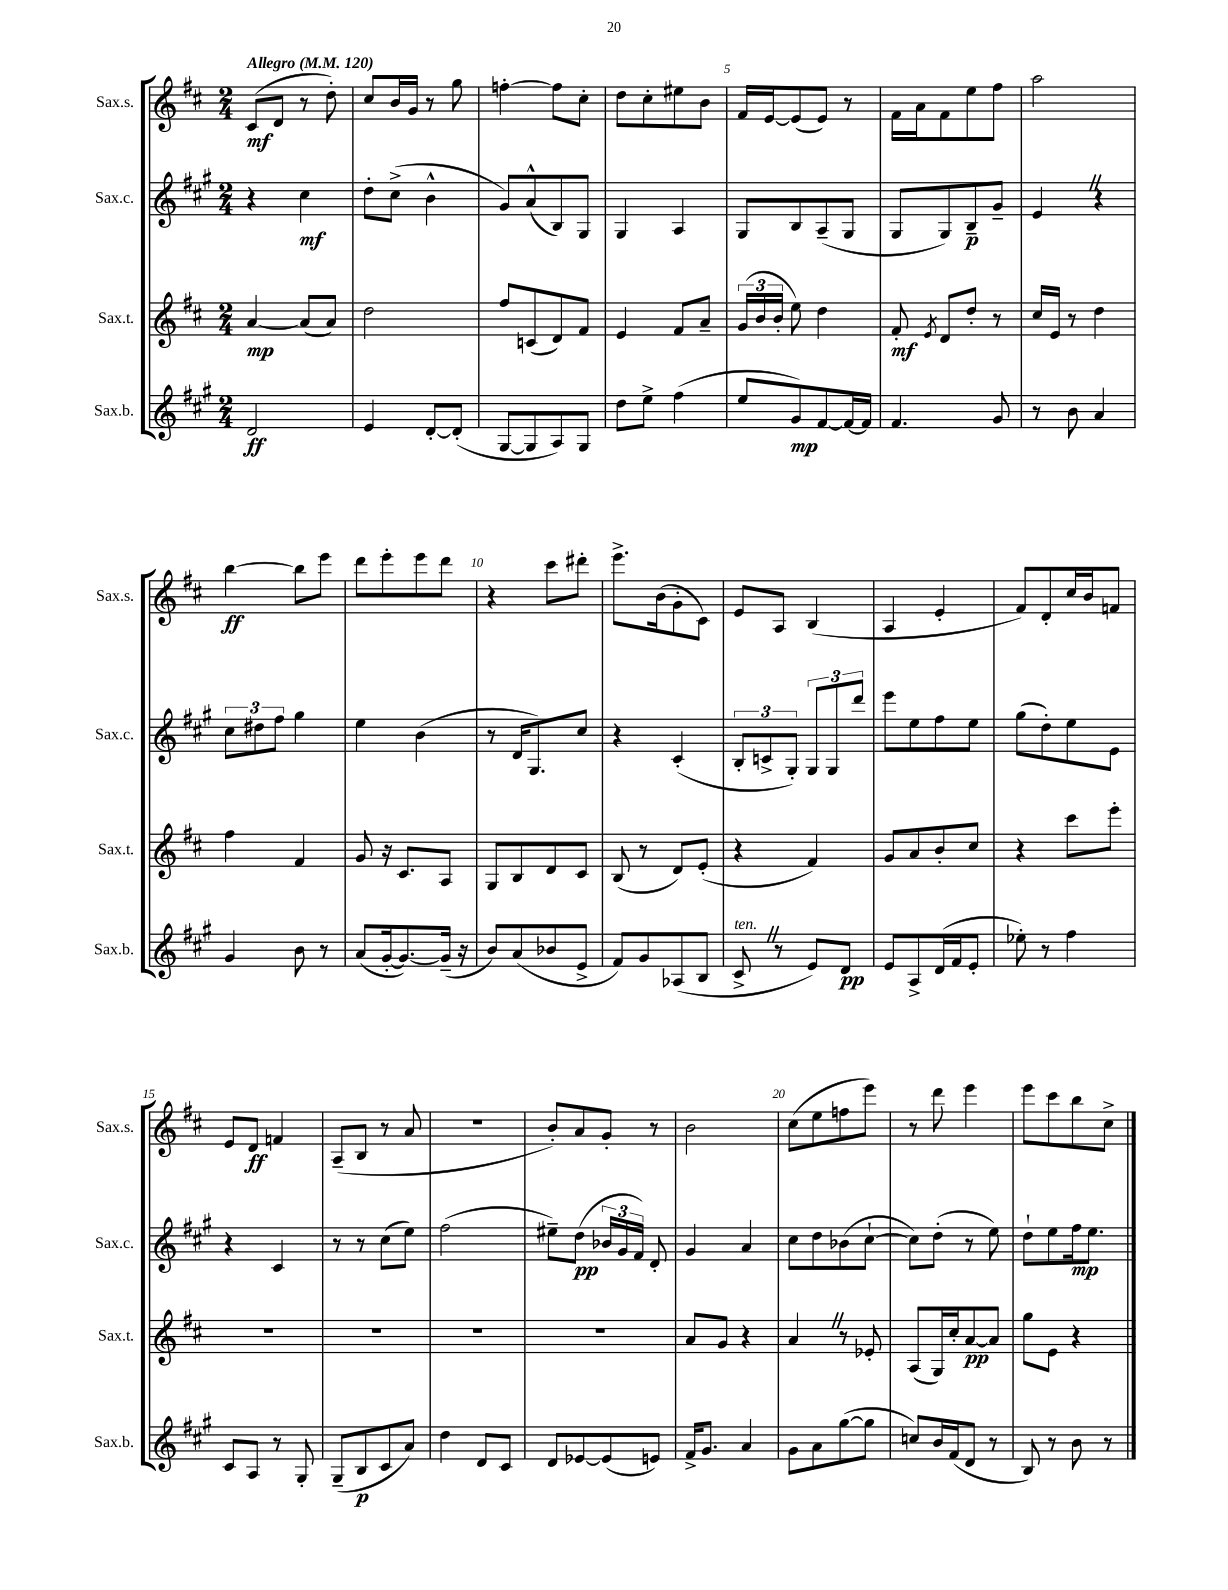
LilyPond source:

<<
\new StaffGroup <<
\new Staff = "s0" \with { instrumentName = "Sax.s." shortInstrumentName = "Sax.s." } {
    \clef treble \key d \major \numericTimeSignature \time 2/4 \tempo "Allegro" 4 = 120
    \autoBeamOff cis'8[\mf( d'8] r8 d''8-.) |
    cis''8[ b'16 g'16] r8 g''8 |
    f''4~-. f''8[ cis''8]-. |
    d''8[ cis''8-. eis''8 b'8] |
    fis'16[ e'16~ e'8( e'8]) r8 |
    fis'16[ a'16 fis'8 e''8 fis''8] |
    a''2 |
    b''4~\ff b''8[ e'''8] |
    d'''8[ e'''8-. e'''8 d'''8] |
    r4 cis'''8[ dis'''8]-. |
    e'''8.[-> b'16( g'8-. cis'8]) |
    e'8[ a8] b4( |
    a4 e'4-. |
    fis'8[) d'8-. cis''16 b'16 f'8] |
    e'8[ d'8]\ff f'4 |
    a8[--( b8] r8 a'8 |
    R2 |
    b'8[-.) a'8 g'8]-. r8 |
    b'2 |
    cis''8[( e''8 f''8 e'''8]) |
    r8 d'''8 e'''4 |
    e'''8[ cis'''8 b''8 cis''8]-> \bar "|." |
}
\new Staff = "s1" \with { instrumentName = "Sax.c." shortInstrumentName = "Sax.c." } {
    \clef treble \key a \major \numericTimeSignature \time 2/4
    \autoBeamOff r4 cis''4\mf |
    d''8[-. cis''8]->( b'4-^ |
    gis'8[) a'8-^( b8) gis8] |
    gis4 a4 |
    gis8[ b8 a8--( gis8] |
    gis8[ gis8) b8--\p gis'8]-- |
    e'4 \once \override BreathingSign.text = \markup { \musicglyph "scripts.caesura.straight" } \breathe r4 |
    \tuplet 3/2 { cis''8[ dis''8 fis''8] } gis''4 |
    e''4 b'4( |
    r8 d'16[ gis8.) cis''8] |
    r4 cis'4-.( |
    \tuplet 3/2 { b8[-. c'8-> gis8]-.) } \tuplet 3/2 { gis8[ gis8 d'''8] } |
    e'''8[ e''8 fis''8 e''8] |
    gis''8[( d''8-.) e''8 e'8] |
    r4 cis'4 |
    r8 r8 cis''8[( e''8]) |
    fis''2( |
    eis''8[--) d''8]\pp( \tuplet 3/2 { bes'16[ gis'16 fis'16]) } d'8-. |
    gis'4 a'4 |
    cis''8[ d''8 bes'8( cis''8]~-! |
    cis''8[) d''8]-.( r8 e''8) |
    d''8[-! e''8 fis''16\mp e''8.] \bar "|." |
}
\new Staff = "s2" \with { instrumentName = "Sax.t." shortInstrumentName = "Sax.t." } {
    \clef treble \key d \major \numericTimeSignature \time 2/4
    \autoBeamOff a'4~\mp a'8[( a'8]) |
    d''2 |
    fis''8[ c'8( d'8) fis'8] |
    e'4 fis'8[ a'8]-- |
    \tuplet 3/2 { g'16[( b'16 b'16]-. } e''8) d''4 |
    fis'8-.\mf \acciaccatura { e'8 } d'8[ d''8]-. r8 |
    cis''16[ e'16] r8 d''4 |
    fis''4 fis'4 |
    g'8 r16 cis'8.[ a8] |
    g8[ b8 d'8 cis'8] |
    b8( r8 d'8[) e'8]-.( |
    r4 fis'4) |
    g'8[ a'8 b'8-. cis''8] |
    r4 cis'''8[ e'''8]-. |
    R2 |
    R2 |
    R2 |
    R2 |
    a'8[ g'8] r4 |
    a'4 \once \override BreathingSign.text = \markup { \musicglyph "scripts.caesura.straight" } \breathe r8 ees'8-. |
    a8[( g16) cis''16-. a'8~\pp a'8] |
    g''8[ e'8] r4 \bar "|." |
}
\new Staff = "s3" \with { instrumentName = "Sax.b." shortInstrumentName = "Sax.b." } {
    \clef treble \key a \major \numericTimeSignature \time 2/4
    \autoBeamOff d'2\ff |
    e'4 d'8[~-. d'8]-.( |
    gis8[~ gis8 a8) gis8] |
    d''8[ e''8]-> fis''4( |
    e''8[ gis'8\mp) fis'8~ fis'16~ fis'16] |
    fis'4. gis'8 |
    r8 b'8 a'4 |
    gis'4 b'8 r8 |
    a'8[( gis'16~-. gis'8.~) gis'16]--( r16 |
    b'8[) a'8( bes'8 e'8]-> |
    fis'8[) gis'8 aes8( b8] |
    cis'8->^\markup { \italic "ten." } \once \override BreathingSign.text = \markup { \musicglyph "scripts.caesura.straight" } \breathe r8 e'8[) d'8]\pp |
    e'8[ a8-> d'16( fis'16 e'8]-. |
    ees''8-.) r8 fis''4 |
    cis'8[ a8] r8 gis8-. |
    gis8[--( b8\p cis'8 a'8]) |
    d''4 d'8[ cis'8] |
    d'8[ ees'8~ ees'8( e'8]) |
    fis'16[-> gis'8.] a'4 |
    gis'8[ a'8 gis''8~( gis''8] |
    c''8[) b'16 fis'16( d'8] r8 |
    b8) r8 b'8 r8 \bar "|." |
}
>>
>>
\layout { \context { \Score \override BarNumber.break-visibility = ##(#f #t #t) barNumberVisibility = #(every-nth-bar-number-visible 5) } }
